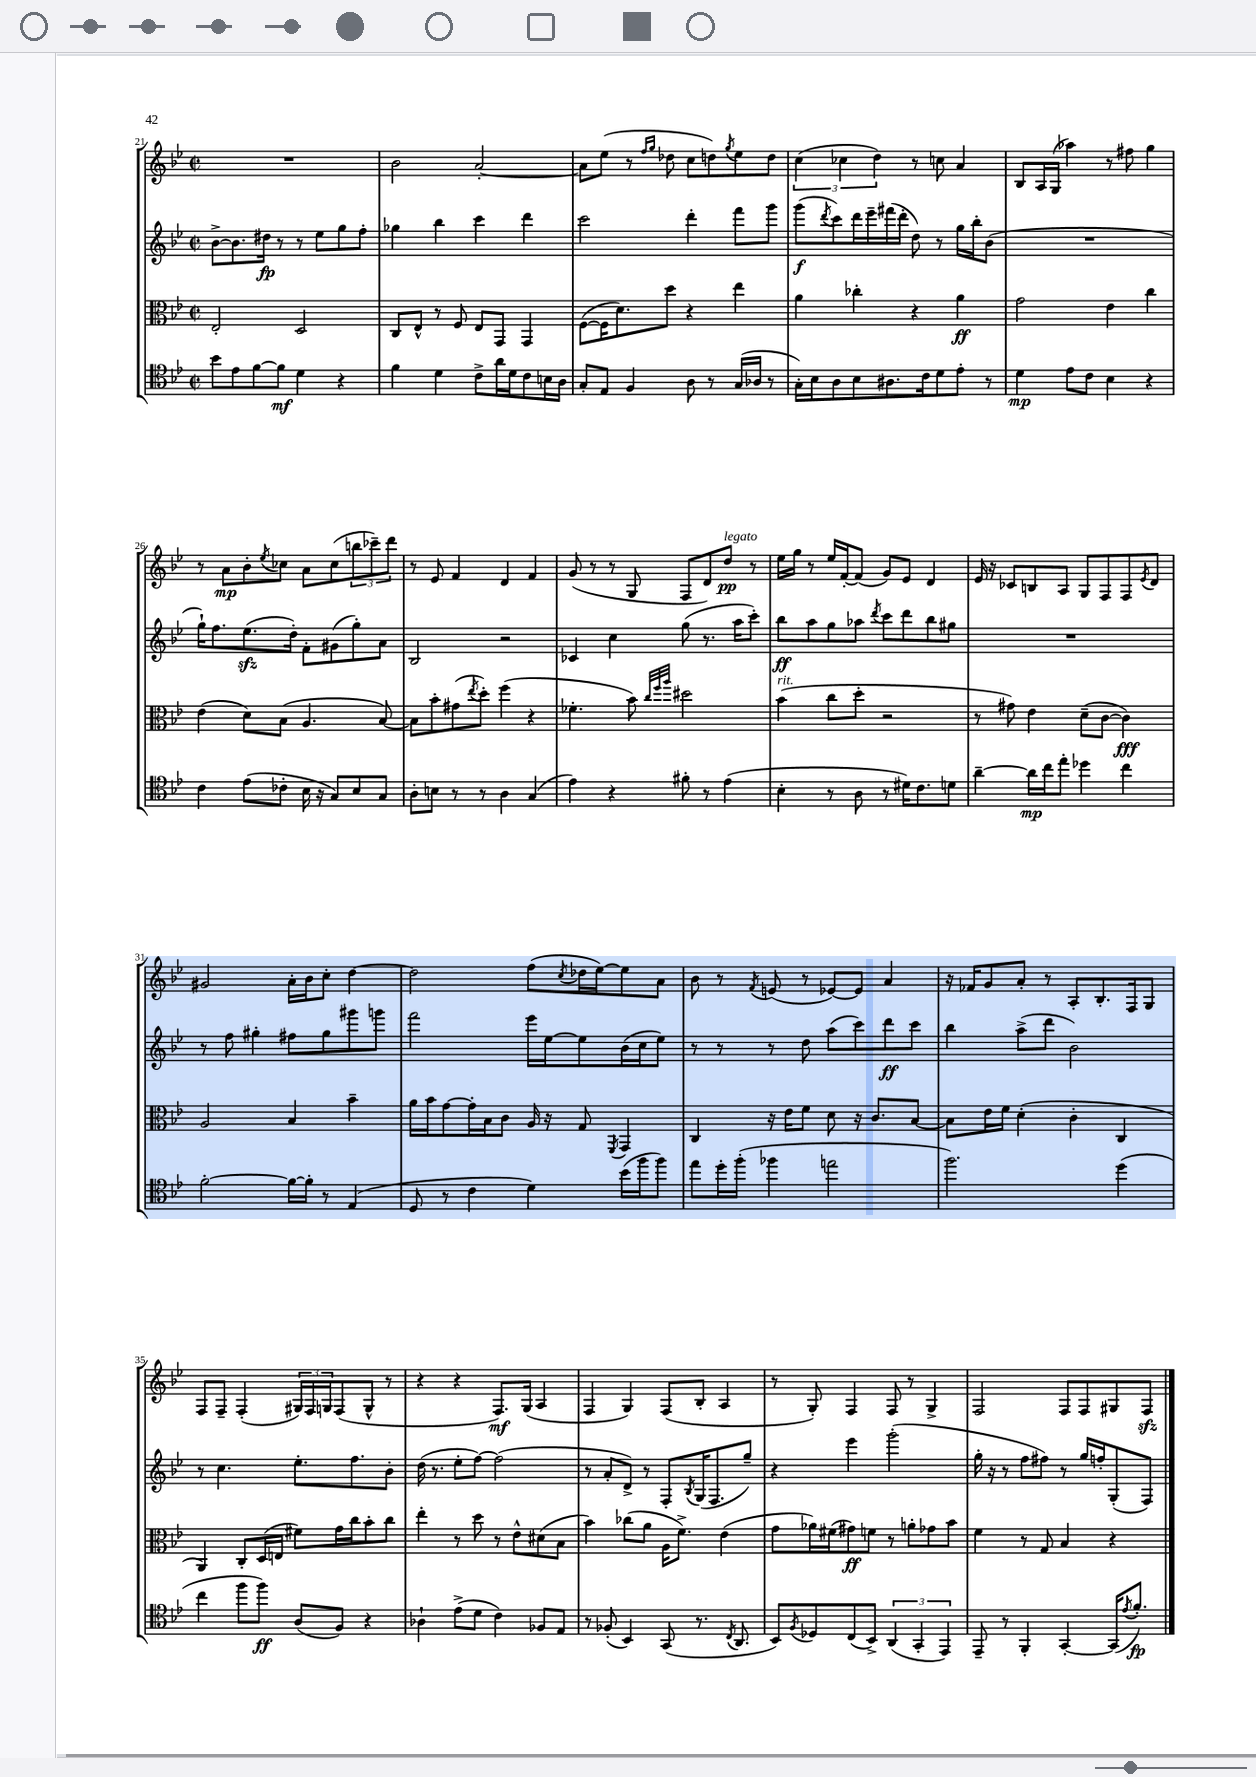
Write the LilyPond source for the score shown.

<<
\new StaffGroup <<
\new Staff = "s0" {
    \clef treble \key bes \major \defaultTimeSignature \time 2/2
    R1 |
    bes'2 a'2~-. |
    a'8 ees''8( r8 \grace { f''16 g''16 } des''8 c''8 d''8) \acciaccatura { g''8 } ees''8 d''8 |
    \tuplet 3/2 { c''4( ces''4 d''4) } r8 c''8 a'4 |
    bes8 a16 g16( aes''4) r8 fis''8 g''4 |
    r8 a'8\mp bes'8-. \acciaccatura { ees''8 } ces''8 a'8 ces''8( \tuplet 3/2 { b''8 ces'''8--) d'''8 } |
    r8 ees'8 f'4 d'4 f'4 |
    g'8( r8 r8 g8 f8 d'8) d''8\pp^\markup { \italic "legato" } r8 |
    ees''16 g''16 r8 ees''16 f'16~-. f'8( g'8) ees'8 d'4 |
    ees'16 r16 ces'8 b8 a8 g8 f8 f8 \acciaccatura { ees'8 } d'8 |
    gis'2 a'16-. bes'16 c''8-. d''4~ |
    d''2 f''8( \acciaccatura { c''8 } des''16 ees''16~) ees''8 a'8 |
    bes'8 r8 \acciaccatura { f'8 } e'8( r8 ees'8~) ees'8 a'4 |
    r16 fes'16 g'8 a'8-. r8 a8-. bes8.-. f16 g8 |
    f8 f8-- f4-.( \tuplet 3/2 { gis16) f16 g16 } f8( g8-^ r8 |
    r4 r4 f8.\mf) g16( a4 |
    f4 g4) f8( bes8-. a4 |
    r8 g8-.) f4 f8 r8 g4-> |
    f2 f8 f8 gis8 f8\sfz \bar "|." |
}
\new Staff = "s1" {
    \clef treble \key bes \major \defaultTimeSignature \time 2/2
    bes'8~-> bes'8. dis''16\fp r8 r8 ees''8 g''8 f''8-. |
    ges''4 bes''4 c'''4 d'''4 |
    c'''2 d'''4-. f'''8 g'''8 |
    g'''8\f( \acciaccatura { d'''8 } c'''8) d'''16 ees'''16-- fis'''16( d'''16-. d''8) r8 g''16 bes''16-. bes'8( |
    R1 |
    g''16-!) f''8. ees''8.\sfz( d''16-.) f'8-. gis'8( g''8-.) a'8 |
    bes2 r2 |
    ces'4 c''4 g''8( r8. a''16 c'''8-.) |
    bes''8\ff a''8 g''8 aes''8 \acciaccatura { d'''8 } c'''8 d'''8 bes''8 gis''8 |
    R1 |
    r8 f''8 gis''4-. fis''8 gis''8 gis'''8 g'''8 |
    f'''2 ees'''16 ees''16~ ees''8 bes'16( c''16 ees''8) |
    r8 r8 r8 d''8 a''8( c'''8) d'''8\ff c'''8 |
    bes''4 a''8->( d'''8 bes'2) |
    r8 c''4. ees''8.-. f''8. bes'8-. |
    d''16( r8. ees''8-. f''8~) f''2( |
    r8 a'8-. d'8->) r8 f8-. \acciaccatura { bes8 } g16( f8. g''8--) |
    r4 ees'''4 g'''2-.( |
    g''16-. r16 r8 f''8 fis''8) r8 g''16 f''16-. g8-.( f8) \bar "|." |
}
\new Staff = "s2" {
    \clef alto \key bes \major \defaultTimeSignature \time 2/2
    ees2-. d2 |
    c8 ees8-^ r8 f8 ees8 g,8 g,4 |
    f8~( f16 d'8.) d''8 r4 ees''4 |
    a'4 ces''4-. r4 a'4\ff |
    g'2 ees'4 c''4 |
    ees'4( d'8) bes8( a4. bes8~) |
    bes8 bes'8-. gis'8( \acciaccatura { ees''8 } d''8-.) f''4( r4 |
    fes'4.-. bes'8) \grace { c''32 f''32 a''32 } dis''2 |
    bes'4^\markup { \italic "rit." }( c''8 d''8-. r2 |
    r8 gis'8) ees'4 d'8--( c'8~ c'4\fff) |
    a2 bes4 bes'4-- |
    a'16 bes'16 g'8~ g'16-. bes16 c'8 a16 r16 g8 \acciaccatura { f,8 } g,4 |
    c4 r16 ees'16 f'8 d'8 r16 c'8. bes8~ |
    bes8 ees'16 f'16 d'4-.( c'4-. c4 |
    a,4) c8-. d16( e16 fis'8) g'16 c''16 bes'8-. c''8 |
    ees''4-. r8 d''8 r8 ees'8-^ dis'8( bes8 |
    bes'4) ces''8( a'8 a16 f'8.->) ees'4( |
    g'8 aes'16) fis'16( gis'8\ff) f'8 r8 a'8-. ges'8 bes'8 |
    f'4 r8 g8 bes4 r4 \bar "|." |
}
\new Staff = "s3" {
    \clef tenor \key bes \major \defaultTimeSignature \time 2/2
    bes'8 ees'8 f'8~ f'8\mf d'4 r4 |
    f'4 d'4 c'8-> a'16 d'16 c'8 b16 a16 |
    g8-. ees8 f4 a8 r8 g16( aes16 r8 |
    g16-.) bes16 a8 bes8 ais8. c'16 d'8 ees'8-. r8 |
    d'4\mp ees'8 c'8 bes4 r4 |
    c'4 ees'8( ces'8-. bes16 r16 g8) bes8 g8 |
    a8-. b8 r8 r8 a4 g4( |
    ees'4) r4 fis'8-. r8 ees'4( |
    bes4-. r8 a8 r8 dis'16) c'8. d'8 |
    a'4~-- a'16\mp c''16 ees''8-. des''4 c''4 |
    f'2~-. f'16~ f'16-. r8 ees4( |
    d8 r8 c'4 d'4) bes'16( f''16 f''8) |
    ees''8 d''16-. f''16-.( fes''4 e''2 |
    f''2.) d''4( |
    c''4 f''8 f''8\ff) a8( f8) r4 |
    aes4-! ees'8->( d'8 c'4) fes8 ees8 |
    r8 fes8-.( bes,4) g,8( r8. \acciaccatura { c8 } a,8. |
    bes,8) \acciaccatura { f8 } des8 c8( bes,8->) \tuplet 3/2 { a,4( g,4-. ees,4) } |
    ees,8-- r8 f,4-. g,4~-. g,16( \acciaccatura { ees'8 } f'8.-.\fp) \bar "|." |
}
>>
>>
\layout { \context { \Score currentBarNumber = #21 } }
